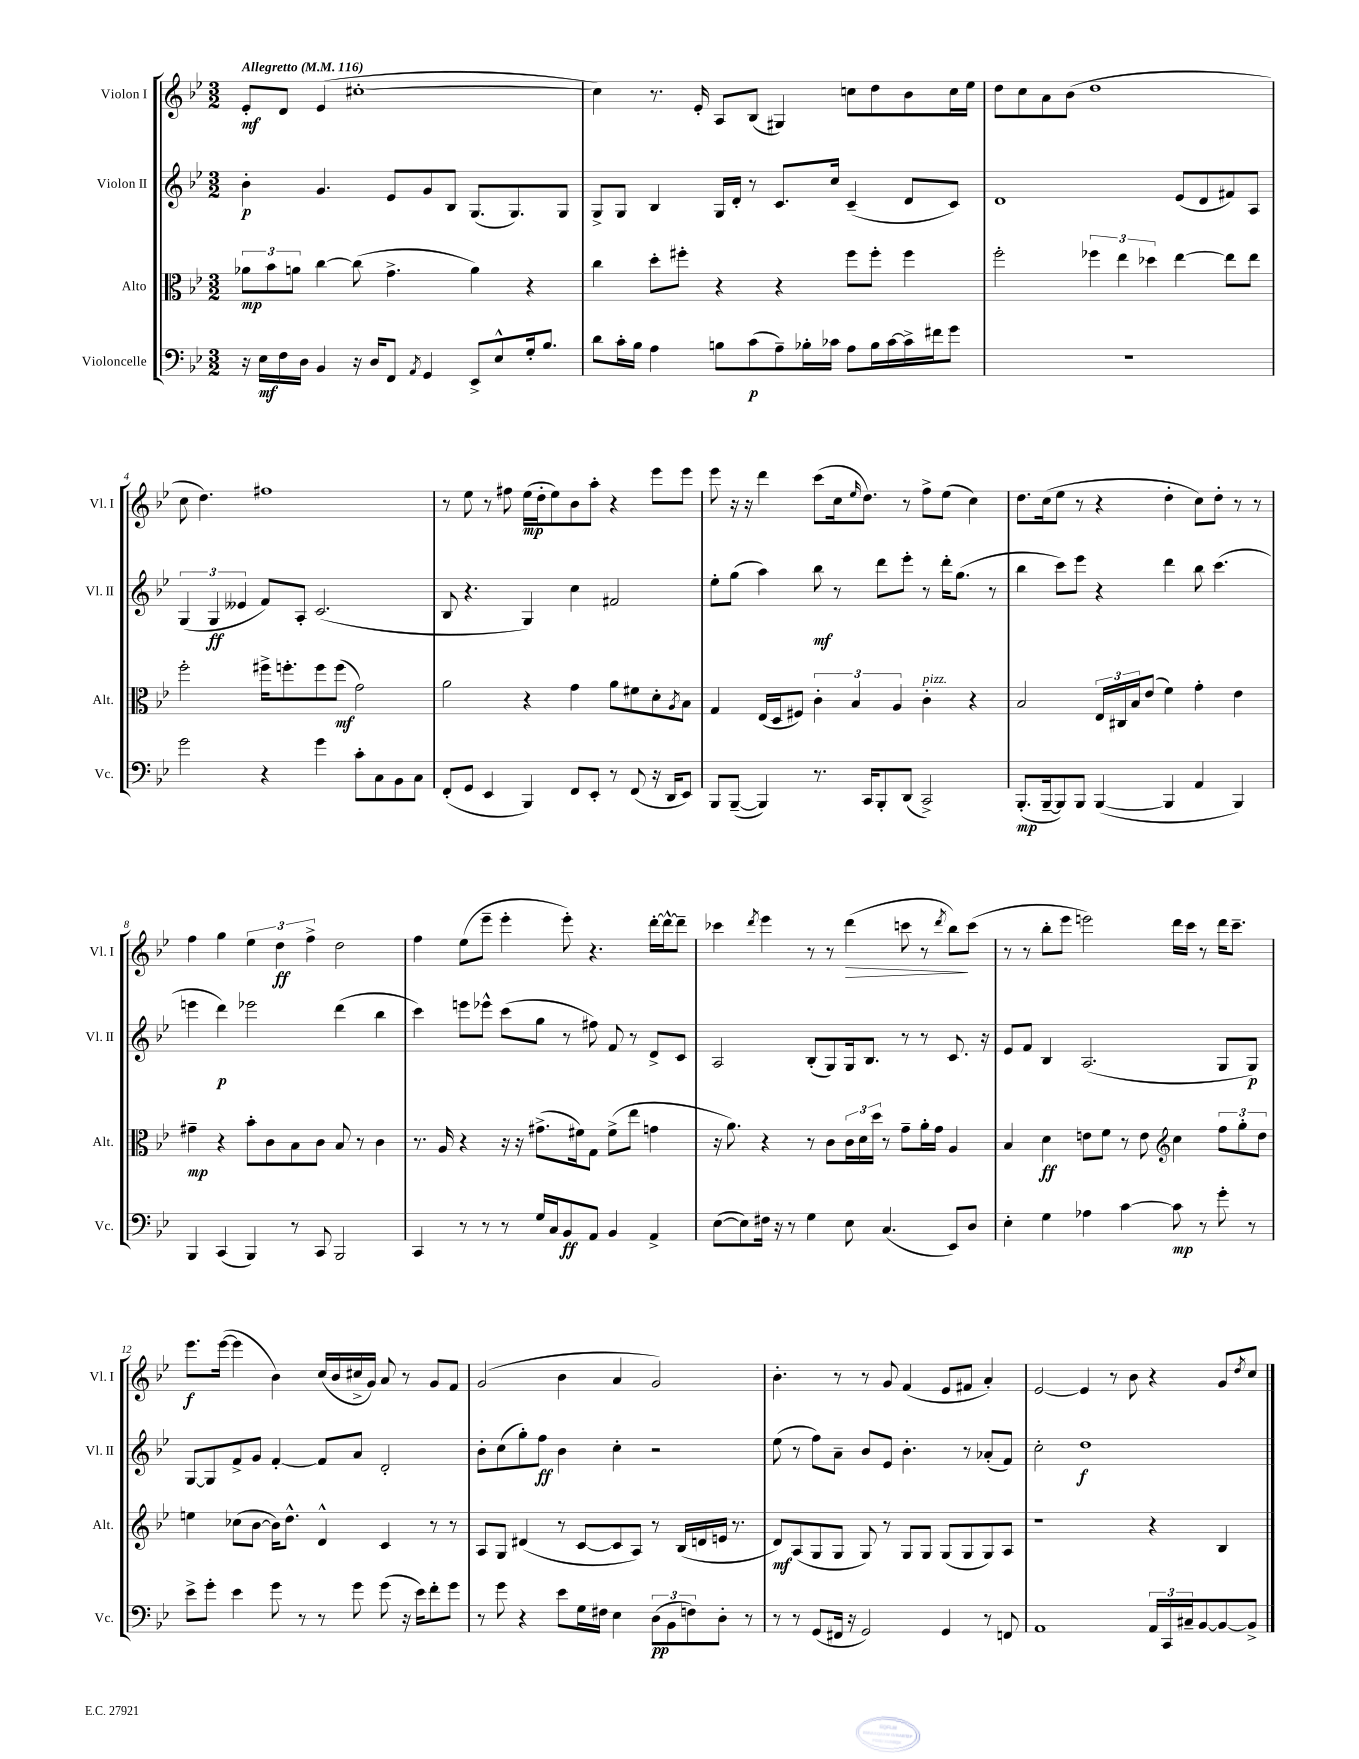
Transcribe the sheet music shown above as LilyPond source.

<<
\new StaffGroup <<
\new Staff = "s0" \with { instrumentName = "Violon I" shortInstrumentName = "Vl. I" } {
    \clef treble \key bes \major \numericTimeSignature \time 3/2 \tempo "Allegretto" 4 = 116
    ees'8-.\mf d'8 ees'4( cis''1~-. |
    cis''4) r8. ees'16-. a8 bes8( gis4) c''8 d''8 bes'8 c''16 ees''16 |
    d''8 c''8 a'8 bes'8( d''1 |
    c''8 d''4.) fis''1 |
    r8 ees''8 r8 fis''8 ees''16\mp( d''16-. ees''8) bes'8 a''8-. r4 ees'''8 ees'''8 |
    ees'''8 r16 r16 d'''4 c'''8( c''16 \grace { ees''16 } d''8.) r8 f''8-> ees''8( c''4) |
    d''8. c''16( ees''8 r8 r4 d''4-. c''8) d''8-. r8 r8 |
    f''4 g''4 \tuplet 3/2 { ees''4 d''4\ff f''4-> } d''2 |
    f''4 ees''8( ees'''8-- ees'''4-. ees'''8-.) r4. d'''16~-. d'''16~-^ d'''8-- |
    ces'''4 \acciaccatura { d'''8 } ees'''4 r8 r8 d'''4\>( c'''8 r8 \acciaccatura { d'''8 } bes''8\!) c'''8( |
    r8 r8 bes''8-. ees'''8 e'''2) d'''16 c'''16 r8 d'''16 c'''8.-- |
    ees'''8.\f ees'''16~( ees'''4 bes'4) c''16( bes'16 cis''16-> g'16) a'8 r8 g'8 f'8 |
    g'2( bes'4 a'4 g'2) |
    bes'4.-. r8 r8 g'8 f'4( ees'8 fis'8 a'4-.) |
    ees'2~ ees'4 r8 bes'8 r4 g'8 \acciaccatura { d''8 } c''8 \bar "|." |
}
\new Staff = "s1" \with { instrumentName = "Violon II" shortInstrumentName = "Vl. II" } {
    \clef treble \key bes \major \numericTimeSignature \time 3/2
    bes'4-.\p g'4. ees'8 g'8 bes8 g8.( g8.) g8 |
    g8-> g8 bes4 g16 d'16-. r8 c'8. c''16 c'4--( d'8 c'8) |
    d'1 ees'8( d'8 fis'8) a8 |
    \tuplet 3/2 { g4( g4\ff eeses'4 } f'8) a8-. c'2.( |
    bes8 r4. g4) c''4 fis'2 |
    ees''8-. g''8( a''4) bes''8\mf r8 d'''8 ees'''8-. r8 d'''16-. g''8.( r8 |
    bes''4 c'''8) ees'''8 r4 d'''4 bes''8 c'''4.( |
    e'''4 d'''4\p) ees'''2 d'''4( bes''4 |
    c'''4) e'''8 ees'''8-^ c'''8( g''8 r8 fis''8) f'8 r8 d'8-> c'8 |
    a2 bes8-.( g8) g16 bes8. r8 r8 c'8. r16 |
    ees'8 f'8 bes4 a2.( g8 g8\p) |
    g8~ g8 f'8-> g'8 f'4~-. f'8 a'8 d'2-. |
    bes'8-. c''8( g''8-.) f''8\ff bes'4 c''4-. r2 |
    ees''8( r8 f''8) a'8-- bes'8 ees'8 bes'4.-. r8 aes'8-.( f'8) |
    c''2-. d''1\f \bar "|." |
}
\new Staff = "s2" \with { instrumentName = "Alto" shortInstrumentName = "Alt." } {
    \clef alto \key bes \major \numericTimeSignature \time 3/2
    \tuplet 3/2 { aes'8\mp bes'8 a'8 } c''4~ c''8( g'4.-> a'4) r4 |
    c''4 d''8-. fis''8-. r4 r4 fis''8 fis''8-. fis''4 |
    f''2-. \tuplet 3/2 { fes''4 ees''4 des''4 } ees''4~ ees''8 ees''8 |
    f''2-. fis''16-> f''8.-. f''8 f''8\mf( g'2) |
    a'2 r4 g'4 a'8 fis'8 d'8-. \acciaccatura { a8 } bes8 |
    g4 ees16( d16 fis8) \tuplet 3/2 { c'4-. bes4 a4 } c'4-.^\markup { \italic "pizz." } r4 |
    bes2 \tuplet 3/2 { ees16 cis16 bes16 } ees'8( f'4) g'4-. ees'4 |
    gis'4--\mp r4 bes'8-. c'8 bes8 c'8 bes8 r8 c'4 |
    r8. a16 r4 r16 r16 gis'8.->( fis'16) g8 fis'8->( ees''8 g'4 |
    r16 a'8.) r4 r8 c'8 \tuplet 3/2 { c'16 d'16 d''16 } r8 g'8-- a'16-. g'16 a4 |
    bes4 d'4\ff e'8 f'8 r8 e'8 \clef treble c''4 \tuplet 3/2 { f''8 g''8-. d''8 } |
    e''4 ces''8( bes'8~ bes'16) d''8.-^ d'4-^ c'4 r8 r8 |
    a8 g8 dis'4( r8 c'8~ c'8 a8) r8 bes16( d'16 e'16 r8. |
    d'8\mf) a8( g8 g8 g8) r8 g8 g8 g8( g8 g8) a8 |
    r1 r4 bes4 \bar "|." |
}
\new Staff = "s3" \with { instrumentName = "Violoncelle" shortInstrumentName = "Vc." } {
    \clef bass \key bes \major \numericTimeSignature \time 3/2
    r16 ees16\mf f16 d16 bes,4 r16 d16 f,8 \acciaccatura { a,8 } g,4 ees,8-> ees8-^ g16-. bes8. |
    d'8 c'16-. bes16 a4 b8 c'8\p( a8--) bes16-. ces'16 a8 bes16 ces'16~ ces'16-> fis'16 g'8 |
    R1. |
    g'2 r4 g'4 c'8-. c8 bes,8 c8 |
    f,8-.( g,8 ees,4 bes,,4) f,8 ees,8-. r8 f,8( r16 d,16 ees,8) |
    bes,,8 bes,,8~--( bes,,4) r8. c,16 bes,,8-. d,8( c,2->) |
    bes,,8.-.\mp( bes,,16~-- bes,,8) bes,,8 bes,,4~( bes,,4 a,4 bes,,4) |
    bes,,4 c,4( bes,,4) r8 c,8 bes,,2 |
    c,4 r8 r8 r8 g16 c16 bes,8\ff a,8 bes,4 a,4-> |
    ees8~( ees8) fis16 r16 r8 g4 ees8 c4.( ees,8) d8 |
    ees4-. g4 aes4 c'4~ c'8\mp r8 g'8-. r8 |
    ees'8-> g'8-. ees'4 g'8 r8 r8 g'8 g'8( r16 ees'16) f'8-. g'8 |
    r8 g'8 r4 ees'8 g16 fis16 ees4 \tuplet 3/2 { d8\pp( bes,8 f8) } d8-. r8 |
    r8 r8 g,8( fis,16 r16 g,2) g,4 r8 f,8 |
    a,1 \tuplet 3/2 { a,16 c,16 cis16-- } bes,8~ bes,8~ bes,8-> \bar "|." |
}
>>
>>
